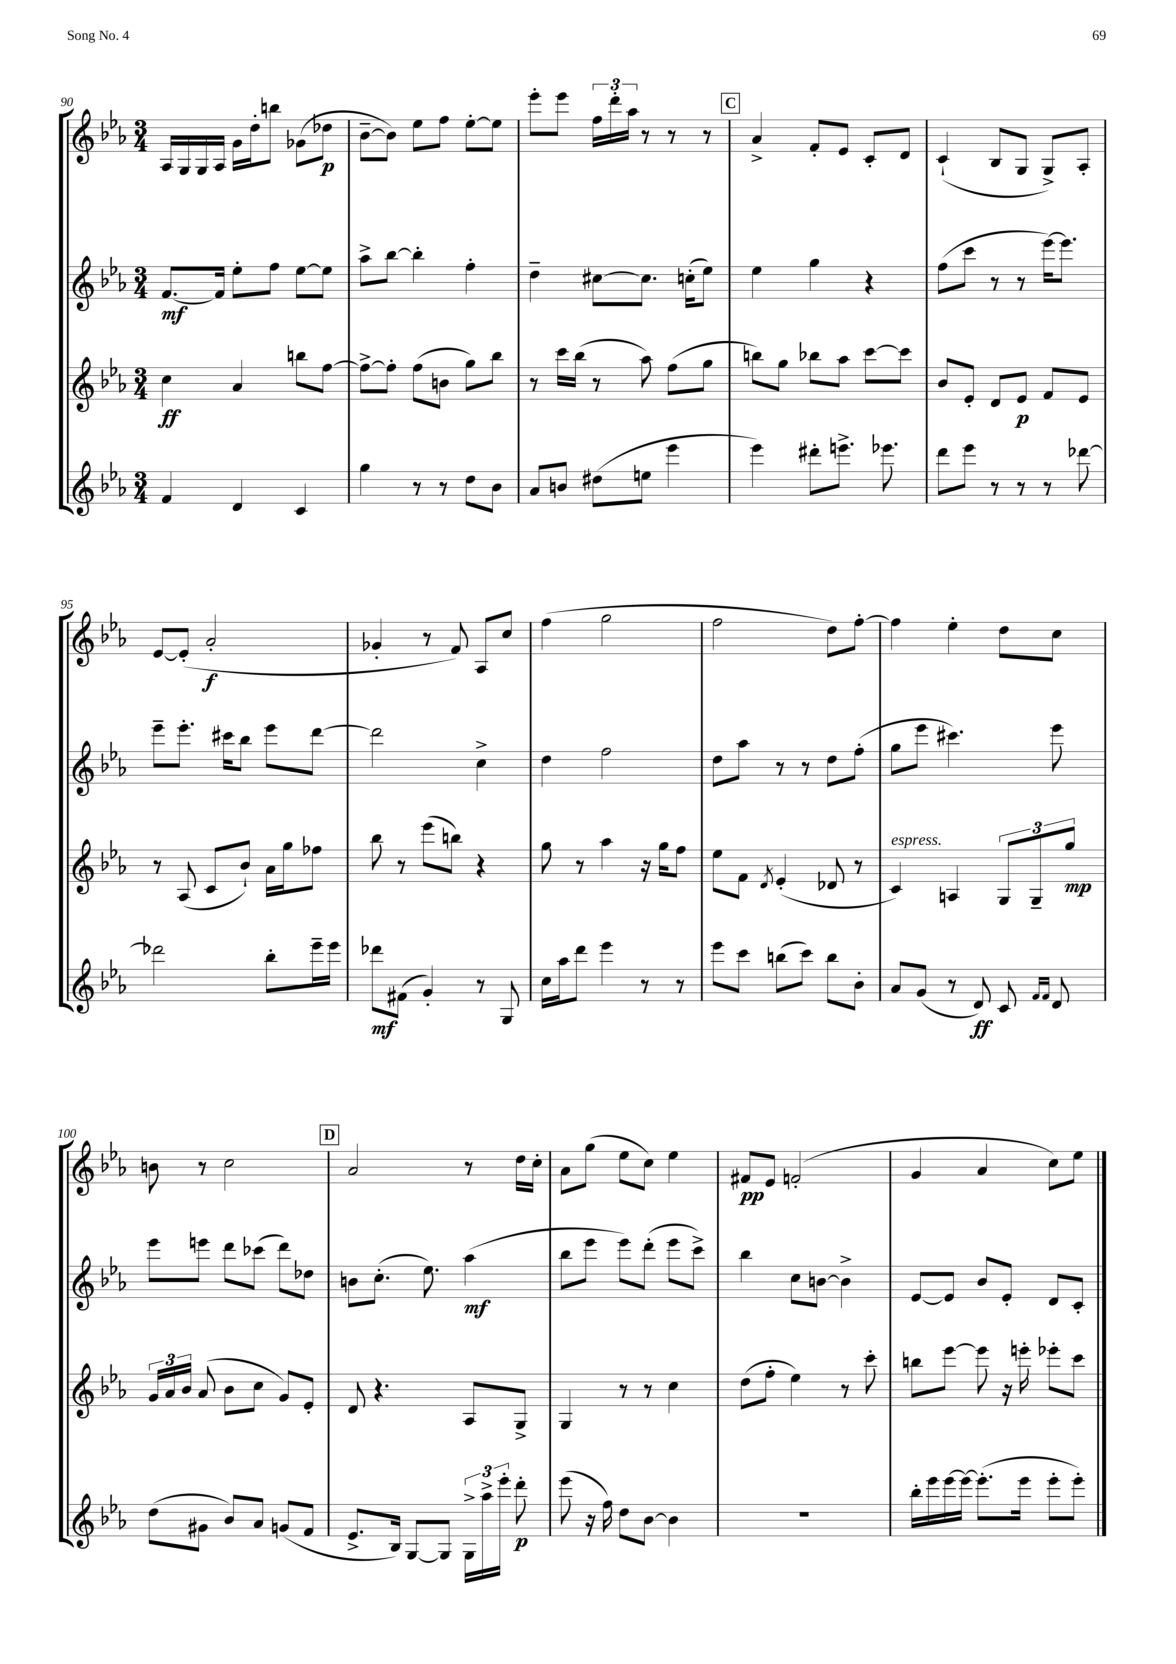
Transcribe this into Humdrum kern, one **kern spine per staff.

**kern	**kern	**kern	**kern
*staff4	*staff3	*staff2	*staff1
*clefG2	*clefG2	*clefG2	*clefG2
*k[b-e-a-]	*k[b-e-a-]	*k[b-e-a-]	*k[b-e-a-]
*M3/4	*M3/4	*M3/4	*M3/4
4f/	4cc\	[8.f/L	16A-/LL
.	.	.	16G/
.	.	.	16G/
.	.	16f/]Jk	16A-/JJ
4d/	4a-/	8ee-'\L	16g\LL
.	.	.	16dd'\J
.	.	8ff\J	8bb\J
4c/	8bb\L	[8ee-\L	(8g-\L
.	[8ff\J	8ee-\]J	8dd-\J
=	=	=	=
4gg\	8ff^\_L	8aa-^\L	[8b-~\L
.	8ff'\]J	[8bb-\J	8b-\]J)
8r	(8ff\L	4bb-'\]	8ee-\L
8r	8b\J	.	8ff\J
8dd\L	8gg\L)	4ff'\	[8ee-'\L
8b-\J	8bb-\J	.	8ee-\]J
=	=	=	=
8a-/L	8r	4dd~\	8eee-'\L
8b/J	16ccc\LL	.	8eee-\J
.	(16bb-\JJ	.	.
(8dd#\L	8r	[8cc#\L	24ff\LL
.	.	.	24ddd'\
.	.	.	24aa-\JJ
8ee\J	8aa-\)	8.cc#\]J	8r
4eee-\	(8ff\L	.	8r
.	.	(16cc'\LK	.
.	8gg\J	8ee-\J)	8r
=	=	=	=
4eee-\)	8bb\L)	4ee-\	4a-^/
.	8gg\J	.	.
8ddd#'\L	8bb-\L	4gg\	8f'/L
8.eee^\J	8aa-\J	.	8e-/J
.	[8ccc\L	4r	8c'/L
8.eee-\	.	.	.
.	8ccc\]J	.	8d/J
=	=	=	=
8ddd\L	8b-/L	(8ff\L	(4c`/
8eee-\J	8e-'/J	8ccc\J	.
8r	8d/L	8r	8B-/L
8r	8e-/J	8r	8G/J
8r	8f/L	[16eee-\LK)	8G^/L)
.	.	8.eee-\]J	.
[8ddd-\	8e-/J	.	8A-'/J
=	=	=	=
2ddd-\]	8r	8eee-~\L	[8e-/L
.	(8A-/	8.eee-'\J	(8e-'/]J
.	8c/L	.	2a-'/
.	.	16ccc#\LK	.
.	8b-`/J)	8bb-\J	.
8bb-'\L	16a-\LL	8eee-\L	.
.	16gg\J	.	.
16eee-~\L	8ff-\J	[8ddd\J	.
16eee-\JJ	.	.	.
=	=	=	=
8ddd-\L	8bb-\	2ddd\]	4g-'/
(8f#\J	8r	.	.
4g'/)	(8eee-\L	.	8r
.	8bb\J)	.	8f/)
8r	4r	4cc^\	8A-/L
8G/	.	.	8cc/J
=	=	=	=
16cc\LL	8gg\	4dd\	(4ff\
16aa-\J	.	.	.
8ddd\J	8r	.	.
4eee-\	4aa-\	2ff\	2gg\
8r	16r	.	.
.	16gg\LK	.	.
8r	8ff\J	.	.
=	=	=	=
8eee-\L	8ee-\L	8dd\L	2ff\
8ccc\J	8f\J	8aa-\J	.
.	8qd/	.	.
(8bb\L	(4e-'/	8r	.
8ccc\J)	.	8r	.
8bb\L	8d-/	8dd\L	8dd\L)
8b-'\J	8r	(8ff'\J	[8ff'\J
=	=	=	=
8a-/L	4c/)	8gg\L	4ff\]
(8g/J	.	8eee-\J	.
8r	4A/	4.ccc#\)	4ee-'\
8d/)	.	.	.
8c/	12G/L	.	8dd\L
.	12G~/	.	.
16qqf/LL	.	.	.
16qqf/JJ	.	.	.
8d/	.	8eee-\	8cc\J
.	12gg/J	.	.
=	=	=	=
(8dd\L	24g/LL	8eee-\L	8b\
.	24a-/	.	.
.	24b-/JJ	.	.
8g#\J	(8a-/	8eee\J	8r
8b-/L)	8b-\L	8ddd\L	2cc\
8a-/J	8cc\J	(8ccc-\J	.
(8g/L	8g/L)	8ddd\L)	.
8f/J	8e-'/J	8dd-\J	.
=	=	=	=
8.e-^/L	8d/	8b\L	2a-/
.	4.r	(8.cc'\J	.
16B-/Jk)	.	.	.
[8G/L	.	.	.
.	.	8.ee-\)	.
8G/]J	.	.	.
24G^\LL	8A-/L	(4aa-\	8r
24aa-^\	.	.	.
24eee-'\JJ	.	.	.
8ddd'\	8G^/J	.	16dd\LL
.	.	.	16cc'\JJ
=	=	=	=
(8eee-\	4G/	8bb-\L	8a-\L
16r	.	8eee-\J	(8gg\J
16ff\)	.	.	.
8dd\L	8r	8eee-\L)	8ee-\L
[8b-\J	8r	(8ddd'\J	8cc\J)
4b-\]	4cc\	8eee-\L	4ee-\
.	.	8ccc^\J)	.
=	=	=	=
2.r	(8dd\L	4bb-\	8f#/L
.	8ff'\J	.	8e-/J
.	4ee-\)	8cc\L	(2f'/
.	.	[8b\J	.
.	8r	4b^\]	.
.	8ccc'\	.	.
=	=	=	=
16bb-'\LL	8bb\L	[8e-/L	4g/
16eee-\	.	.	.
[16eee-\	[8eee-\J	8e-/]J	.
16eee-\_JJ	.	.	.
(8.eee-'\]L	8eee-\]	8b-/L	4a-/
.	16r	8e-'/J	.
16eee-\Jk	16eee'\	.	.
8eee-'\L	8eee-'\L	8d/L	8cc\L)
8eee-'\J)	8ccc\J	8c'/J	8ee-\J
==	==	==	==
*-	*-	*-	*-
